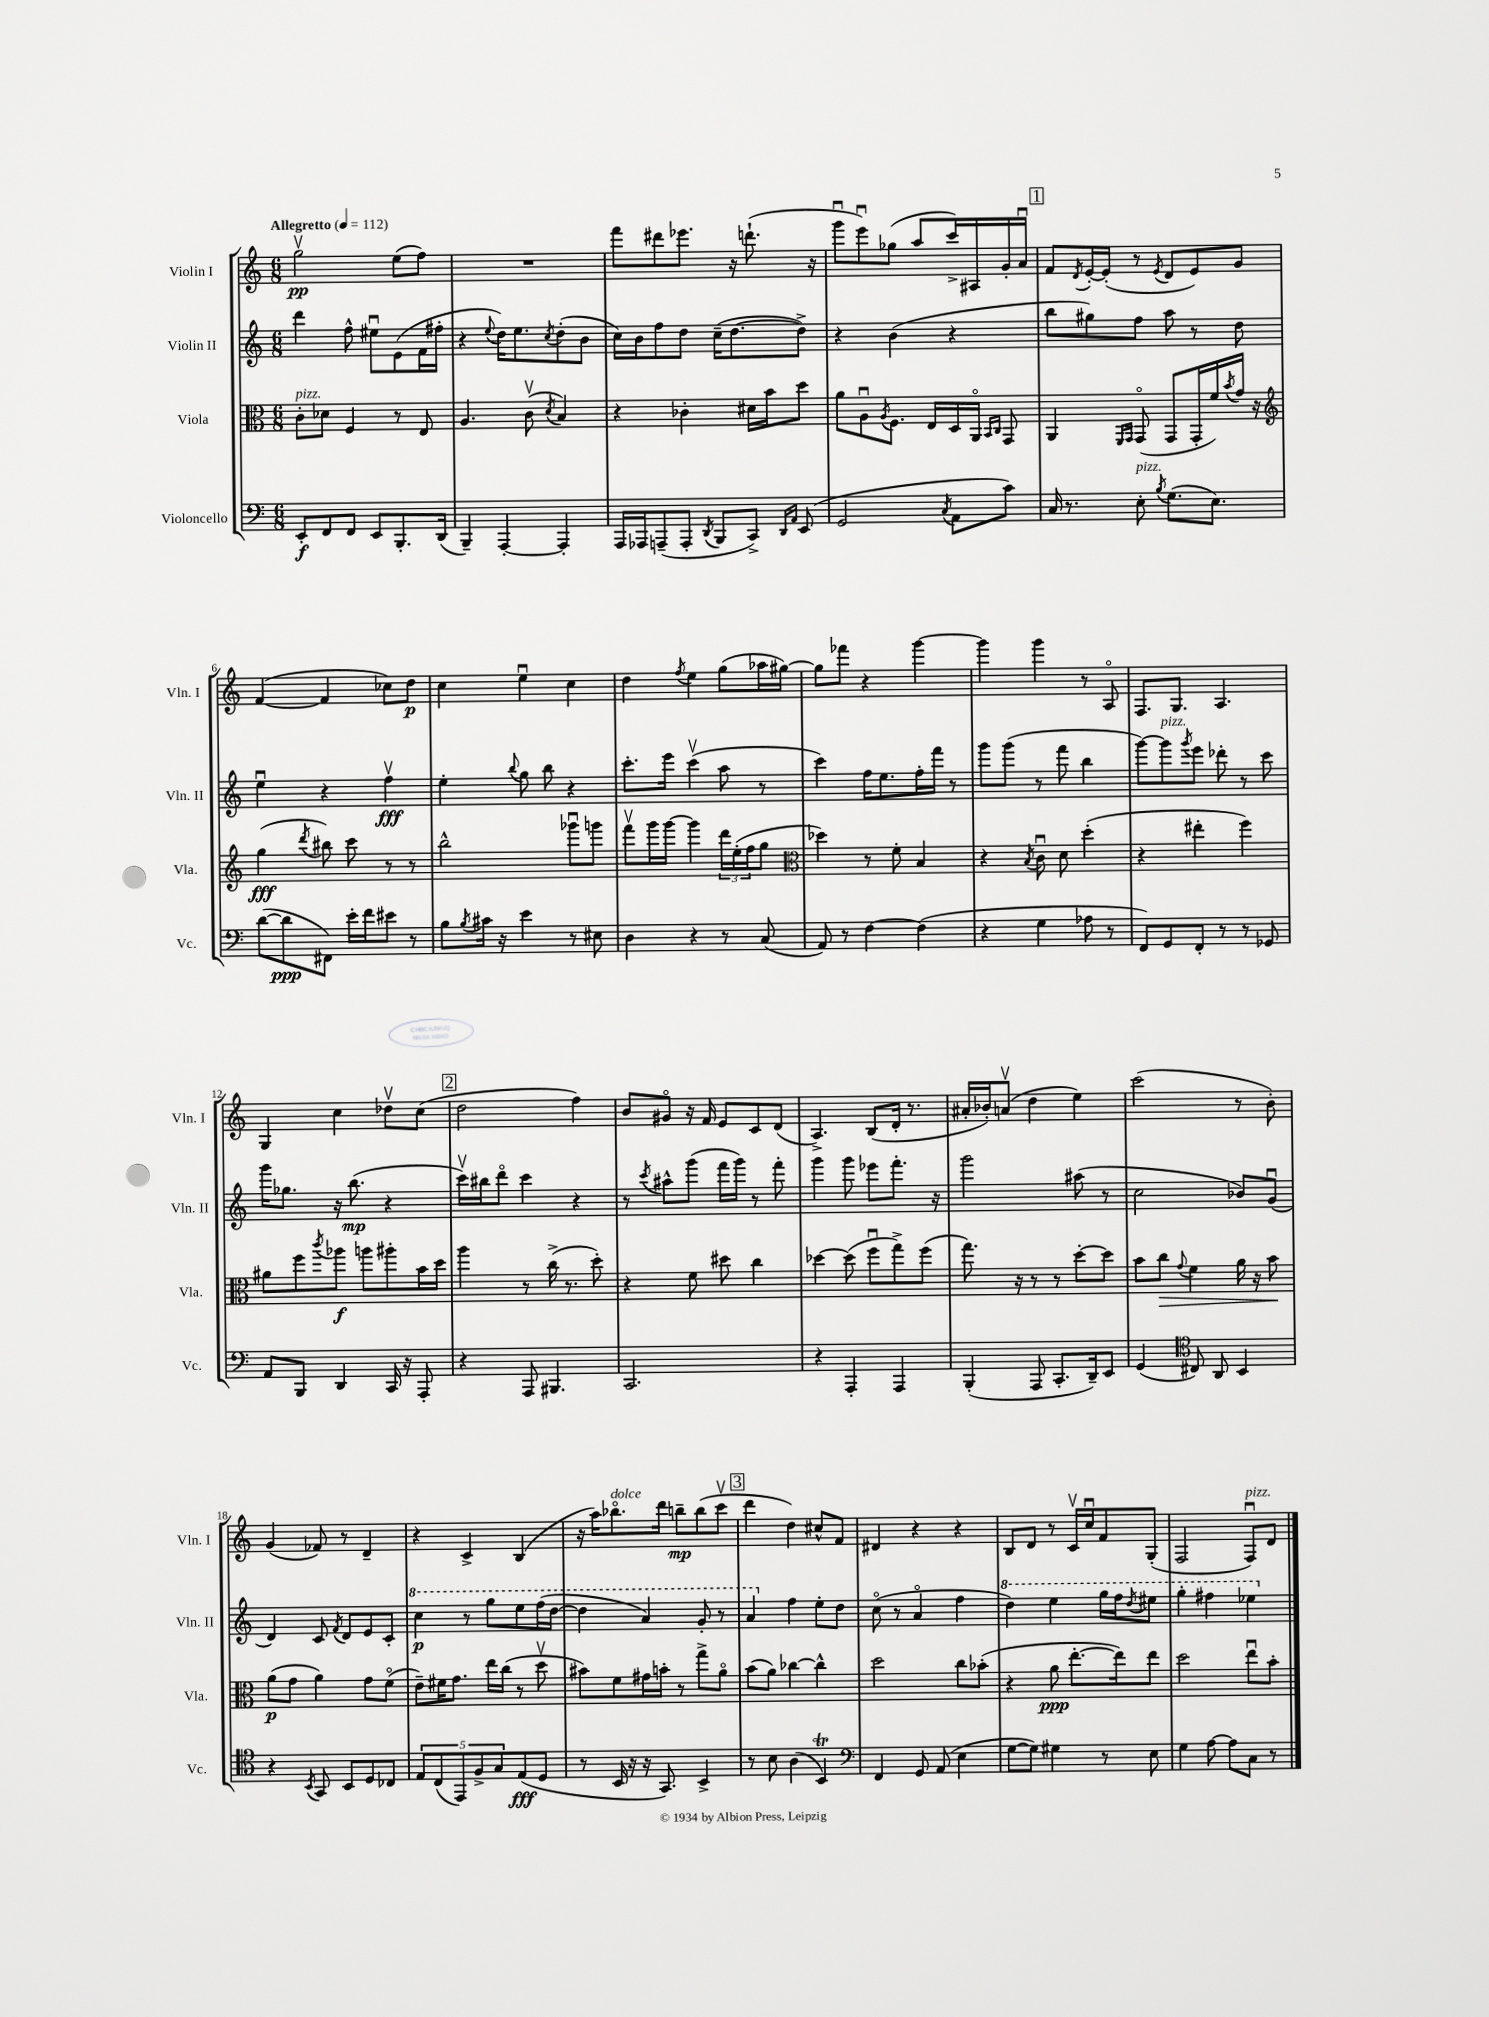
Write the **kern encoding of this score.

**kern	**kern	**kern	**kern
*staff4	*staff3	*staff2	*staff1
*clefF4	*clefC3	*clefG2	*clefG2
*k[]	*k[]	*k[]	*k[]
*M6/8	*M6/8	*M6/8	*M6/8
*MM112	*MM112	*MM112	*MM112
8EE'	8c'	4ddd	2ggv
8FF	8d-	.	.
8FF	4F	8ff^^	.
8EE	.	8ee#u	.
8.BBB'	8r	(8e	(8ee
.	8E	16f	8ff)
(16DD	.	16ff#'	.
=	=	=	=
4BBB~)	4.A	4r	2.r
.	.	8qqee	.
[4AAA'	.	16dd)	.
.	.	8.ee	.
.	(8cv	.	.
.	8qd	8qcc	.
4AAA']	4B)	(8dd'	.
.	.	8b	.
=	=	=	=
16AAA	4r	16cc)	8fff
16AAA-	.	16b	.
(8AAA~	.	8ff	8ddd#
8AAA'	4c-'	8dd	8.eee-
8qDD	.	.	.
8BBB	.	(16cc~	.
.	.	[8.dd	16r
8CC^)	16d#	.	(8.ddd`
.	16b	.	.
16qqDD	.	.	.
16qqAA	.	.	.
(8EE	8dd	8dd^])	.
.	.	.	16r
=	=	=	=
2GG	8a	4r	8gggu
.	8Au	.	8eeeu)
.	8qA	.	.
.	8.F	(4b	(8gg-
.	.	.	8aa
.	16E	.	.
8qC	.	.	.
8AA	16D	4r	16ccc^)
.	16AAo	.	16A#
.	16qqBB	.	.
.	16qqC	.	.
8c)	8GG	.	16g'
.	.	.	16au
=	=	=	=
16C	4AA	8bb	8f
8.r	.	.	.
.	.	.	8qd
.	.	8gg#)	[16e'
.	.	.	(16e']
.	16qqFF	.	.
.	16qqGG	.	.
8E'	(8GGo	8ff	8r
8qB	.	.	8qe
(8.G	8GG	8aa	8d
.	16GG'	8r	8e)
8.E)	16f)	.	.
.	8qb	.	.
.	16g	8dd	8g
.	16r	.	.
=	=	=	=
*	*clefG2	*	*
([8d	(4gg	4eeu	([4f
8d]	.	.	.
.	8qddd	.	.
8FF#)	8bb#)	4r	4f]
16e'	8ccc	.	.
16f	.	.	.
8e#	8r	4ffv	8cc-)
8r	8r	.	8dd
=	=	=	=
8B	2bb^^	4ee'	4cc
8qB	.	.	.
16c#	.	.	.
16r	.	.	.
.	.	8qqbb	.
4e	.	8gg	4eeu
.	.	8bb	.
8r	8ggg-u	4r	4cc
8E#	8ggg	.	.
=	=	=	=
4D	8fffv	8.ccc'	4dd
.	16ggg	.	.
.	[16ggg	16eee	.
.	.	.	8qff
4r	4ggg]	(4cccv	4ee
8r	24ddd	8aa	(8gg
.	(24ee'	.	.
.	24ff	.	.
(8C	8gg	8r	16aa-
.	.	.	[16gg#)
=	=	=	=
*	*clefC3	*	*
8AA)	4dd-)	4ccc)	8gg#]
8r	.	.	8fff-
[4F	8r	16ff	4r
.	.	8.ee	.
.	8f'	.	.
(4F]	4B	16ff'	[4ggg
.	.	16fff	.
.	.	8r	.
=	=	=	=
4r	4r	8ggg	4ggg]
.	.	(8ggg	.
.	8qB	.	.
4G	8cu	8r	4ggg
.	8d	8fff	.
8A-	(4dd'	4bb	8r
8r	.	.	8Ao
=	=	=	=
8FF)	4r	[8ggg)	8.F
8GG	.	8ggg]	.
.	.	.	8.G
.	.	8qggg	.
8FF'	4ee#'	8eee	.
8r	.	8ddd-'	4.A
8r	4ff)	8r	.
8GG-	.	8ccc	.
=	=	=	=
8AA	8a#	16ggg	4G
.	.	8.gg-	.
8BBB	8ff	.	.
.	8qccc	.	.
4DD	8aa-	16r	4cc
.	.	(8.bb	.
.	8aa	.	.
16CC	8aa#'	4r	8dd-v
16r	.	.	.
8AAA'	16b	.	(8cc
.	16dd	.	.
=	=	=	=
4r	4aa	16cccv)	2dd
.	.	16bb#	.
.	.	8dddo	.
8AAA	8r	4ccc	.
4.BBB#	(16cc^	.	.
.	8.r	.	.
.	.	4r	4ff)
.	8dd')	.	.
=	=	=	=
2.CC	4r	8r	8b
.	.	8qccc	.
.	.	8aa#^^	8g#o
.	8f	(8ggg	16r
.	.	.	16f
.	8dd#	16fff	8e
.	.	16ggg)	.
.	4cc	8r	8c
.	.	8fff'	(8d
=	=	=	=
4r	[4dd-	4ggg	4.A^)
4AAA'	(8dd-]	8ggg	.
.	8ffu	8eee-	(8B
4AAA	8gg^)	8.fff'	16d'
.	.	.	8.r
.	(8ff	.	.
.	.	16r	.
=	=	=	=
(4BBB'	8.gg)	2ggg	16a#'
.	.	.	16b-')
.	.	.	(8av
.	16r	.	.
8AAA	8r	.	4dd
8.CC'	8r	.	.
.	[8dd'	(8aa#	4ee)
16DD~)	.	.	.
8EE	8dd]	8r	.
=	=	=	=
(4GG	8b	2cc	(2ccc
.	8cc	.	.
*clefC4	*	*	*
.	8qqg	.	.
8C#)	4f	.	.
8AA	.	.	.
4BB	16a	8b-)	8r
.	16r	.	.
.	8b	(8gu	8b')
=	=	=	=
4r	(8a	4d)	(4g
.	8g	.	.
8qBB	.	.	.
8GG	4a)	8c	8f-)
.	.	8qf	.
8BB	.	8d	8r
8D	8g	8e	4d~
8C-	(8fo	8c'	.
=	=	=	=
10E	8e~)	4ccc	4r
(10C	.	.	.
.	16f#	.	.
.	8.g	.	.
10EE)	.	.	.
.	.	8r	4c^
10F^	.	.	.
.	16ee	8ggg	.
10G	.	.	.
.	(16cc	.	.
(8E	8r	8eee	(4B
8D	8ddv	(16fff	.
.	.	[16ddd	.
=	=	=	=
8r	8b#)	4ddd]	16r
.	.	.	16aa)
16BB	8f	.	8.bb-o
16r	.	.	.
16r	16g#	4aa)	.
8.GG)	16b'	.	16ddd
.	8r	.	8bb~
4BB^	8gg^	8gg'	(8bb
.	8ao	8r	8cccv
=	=	=	=
8r	(8b	4aa	4ddd
8B	8a)	.	.
(4A	[4cc-	4ff	4dd)
4BB)	4cc-^^]	8ee'	8cc#^^
.	.	8dd	8f
=	=	=	=
*clefF4	*	*	*
4FF	2dd	(8cco	4d#
.	.	8r	.
8GG	.	4ao	4r
(8AA	.	.	.
4E	8cc	4ff	4r
.	(8b-'	.	.
=	=	=	=
[8G	4r	4ddd)	8B
8G])	.	.	8d
4G#	8a	4eee	8r
.	[8.ee'	.	16cv
.	.	.	16ccu
8r	.	16ggg	8f
.	16ee])	16fff	.
.	.	8qddd	.
8E	8ee	8eee#	(8G'
=	=	=	=
4G	2dd	4ggg'	2F
[8A	.	4fff#	.
8A]	.	.	.
8C	8eeu	4eee-	8Fu)
8r	8b'	.	8d
==	==	==	==
*-	*-	*-	*-
